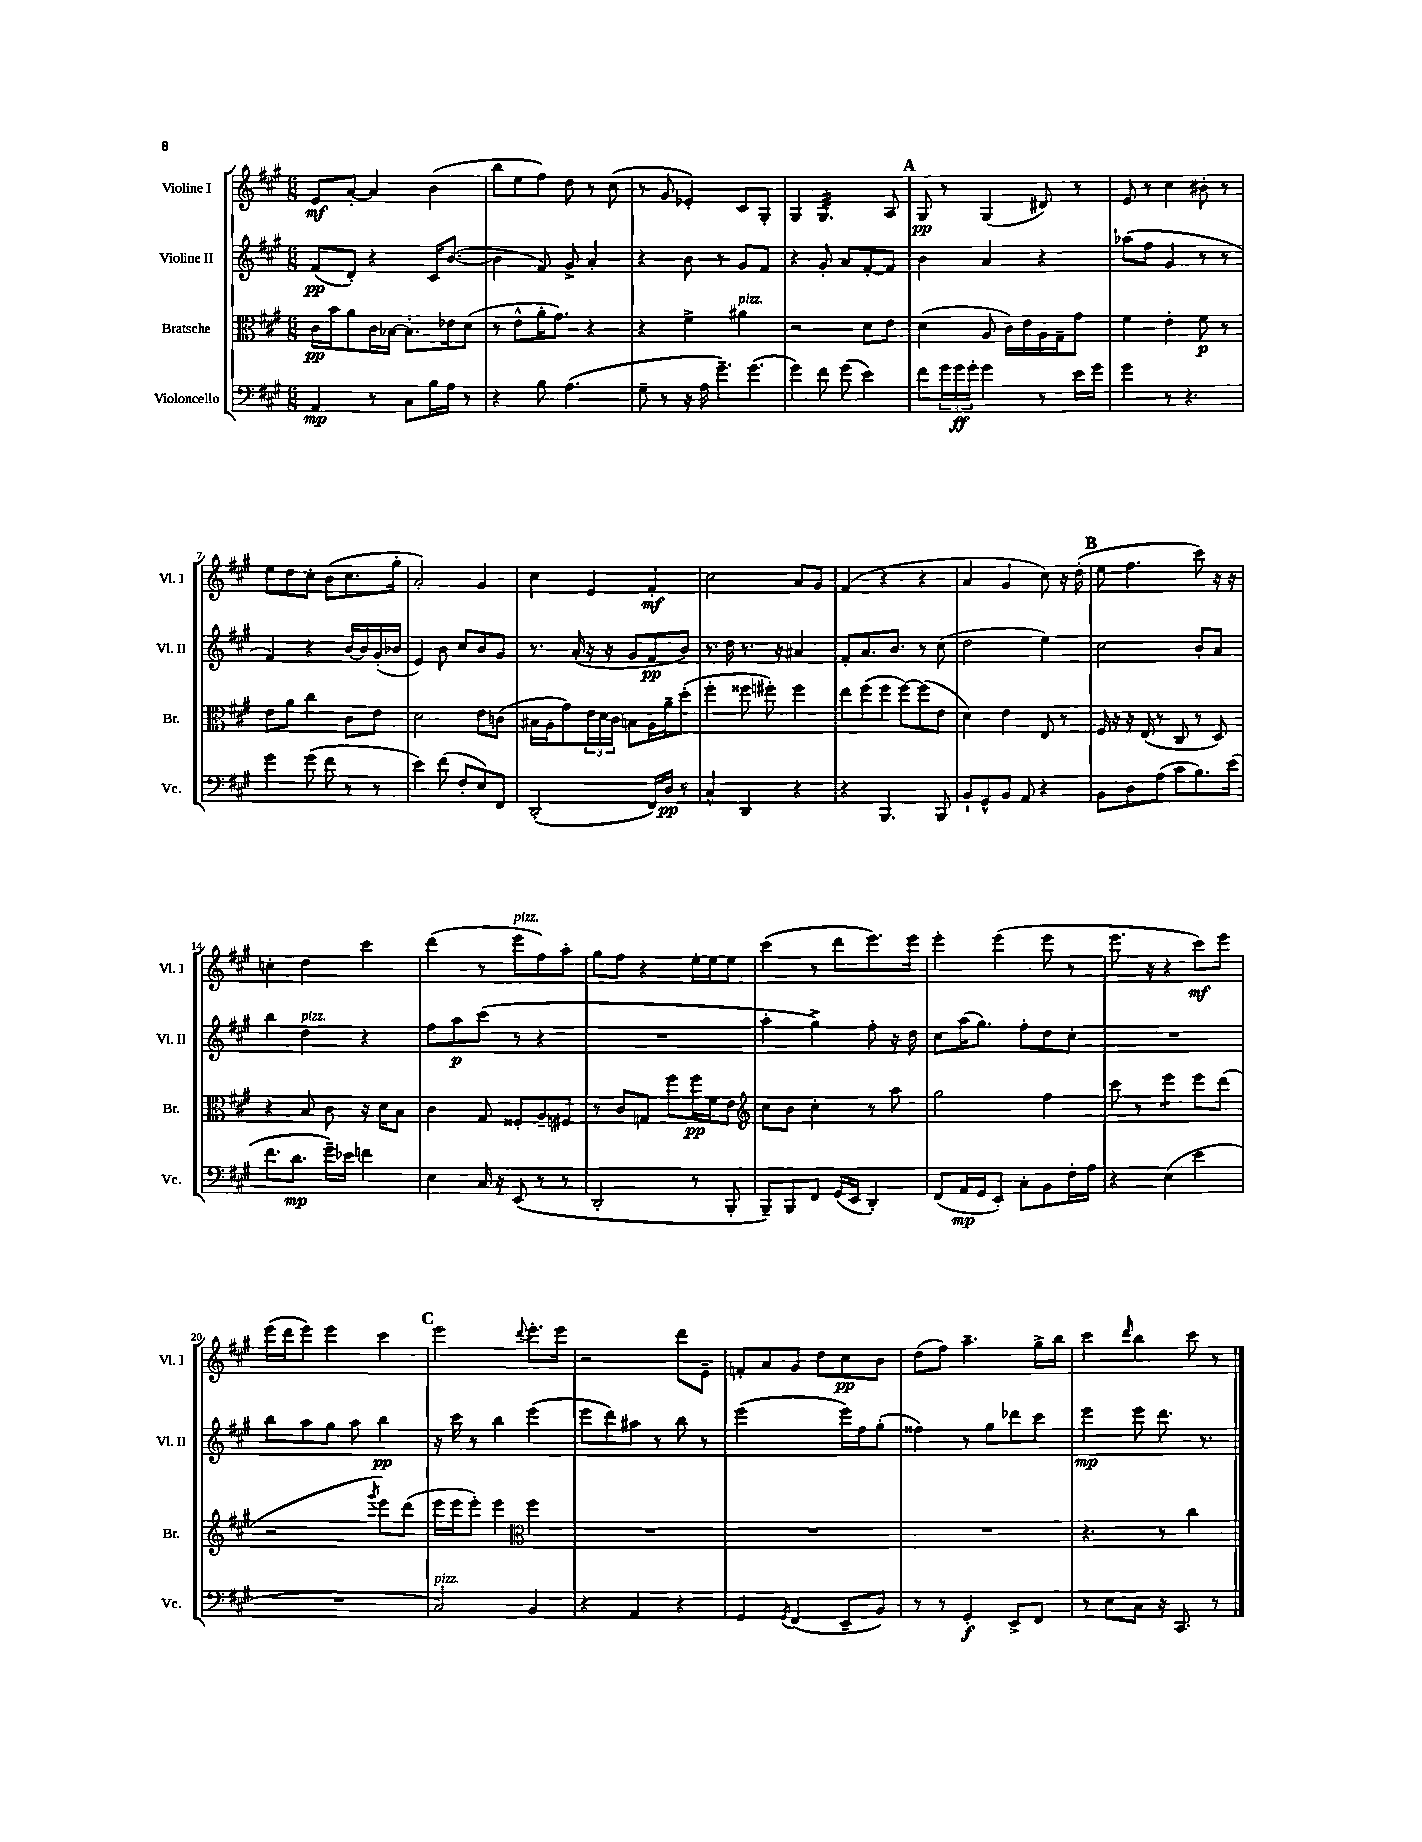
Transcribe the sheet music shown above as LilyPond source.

<<
\new StaffGroup <<
\new Staff = "s0" \with { instrumentName = "Violine I" shortInstrumentName = "Vl. I" } {
    \clef treble \key a \major \numericTimeSignature \time 6/8
    e'8\mf a'8~-. a'4 b'4( |
    b''8 e''8 fis''8) d''8 r8 cis''8( |
    r8 gis'8 ees'4-.) cis'8 gis8-. |
    gis4 gis4.:32 a8 |
    \mark \markup { \bold "A" } gis8\pp r8 gis4( dis'8) r8 |
    e'8 r8 cis''4 bis'8-. r8 |
    e''8 d''8 cis''8-. b'8( cis''8. gis''16-. |
    a'2-.) gis'4 |
    cis''4 e'4 fis'4-.\mf |
    cis''2 a'8 gis'8 |
    fis'4( r4 r4 |
    a'4 gis'4 cis''8) r16 d''16-.( |
    \mark \markup { \bold "B" } e''8 fis''4. cis'''8) r16 r16 |
    c''4-. d''4 cis'''4 |
    d'''4( r8 e'''8^\markup { \italic "pizz." } fis''8) a''8-. |
    gis''8 fis''8 r4 e''16~-. e''16~ e''8 |
    cis'''4( r8 d'''8 e'''8.) e'''16 |
    e'''4-. e'''4( e'''8 r8 |
    e'''8. r16 r4 cis'''8\mf) e'''8 |
    e'''16( d'''16 e'''8) e'''4 cis'''4 |
    \mark \markup { \bold "C" } e'''2 \appoggiatura { d'''8 } e'''8.-. e'''16 |
    r2 d'''8 e'8-- |
    f'8-. a'8 gis'8 d''8 cis''8\pp b'8 |
    d''8( fis''8) a''4.-- gis''16-> b''16 |
    cis'''4 \grace { d'''16 } b''4 cis'''8 r8 \bar "|." |
}
\new Staff = "s1" \with { instrumentName = "Violine II" shortInstrumentName = "Vl. II" } {
    \clef treble \key a \major \numericTimeSignature \time 6/8
    fis'8\pp( d'8-.) r4 cis'16 b'8.~( |
    b'4 fis'8) gis'8-> a'4-. |
    r4 b'8 r8 gis'8 fis'8 |
    r4 gis'8-. a'8 fis'8~-. fis'8 |
    \mark \markup { \bold "A" } b'4 a'4 r4 |
    aes''8( fis''8 gis'4 r8 r8 |
    fis'4) r4 b'16~ b'16 gis'16-.( bes'16 |
    e'4) b'8 cis''8 b'8 gis'8 |
    r8. a'16-.( r16 r16 gis'8 fis'8\pp b'8) |
    r8. d''16 r8. r16 ais'4 |
    fis'8-. a'8. b'8. r8 cis''8( |
    d''2 e''4) |
    \mark \markup { \bold "B" } cis''2 b'8-. a'8 |
    b''4 d''4^\markup { \italic "pizz." } r4 |
    fis''8 a''8\p cis'''8( r8 r4 |
    R2. |
    a''4-. gis''4->) fis''8-. r16 d''16 |
    cis''8 a''16( gis''8.) fis''8-. d''8 cis''8-. |
    R2. |
    b''8 a''8 gis''8 a''8 b''4\pp |
    \mark \markup { \bold "C" } r16 cis'''16 r8 b''4 e'''4( |
    e'''8 d'''8) ais''8 r8 b''8 r8 |
    e'''2( e'''16) fis''16 gis''8-.( |
    fisis''4) r8 gis''8 des'''8 cis'''8 |
    e'''4\mp e'''8 d'''8. r8. \bar "|." |
}
\new Staff = "s2" \with { instrumentName = "Bratsche" shortInstrumentName = "Br." } {
    \clef alto \key a \major \numericTimeSignature \time 6/8
    cis'16\pp b'16 a'8 cis'16 bes16~ bes8.-. ees'16 d'8( |
    r8 e'8-^ a'16-. gis'8.) r4 |
    r4 fis'4-> ais'4^\markup { \italic "pizz." } |
    r2 d'8 e'8 |
    \mark \markup { \bold "A" } d'4( a8 cis'16) e'16 a16 gis16-- gis'8 |
    fis'4 e'4-. fis'8\p r8 |
    e'8 a'8 cis''4 cis'8 e'8 |
    d'2 e'8 c'8( |
    bis16 a16 gis'8) \tuplet 3/2 { e'16 d'16 cis'16 } b8 a16 a'16-- d''8-.( |
    fis''4-. fisis''8 fis''8-.) fis''4 |
    e''8 fis''8( fis''8 fis''8~) fis''8( e'8 |
    d'4) e'4 e8 r8 |
    \mark \markup { \bold "B" } fis16 r16 r16 e16( r8 cis8 r8 d8) |
    r4 b8 cis'8 r16 d'16 b8 |
    cis'4 gis8 fisis8-. a8-- fis8 |
    r8 cis'8 g8 fis''8 fis''16\pp fis'16 e'8 |
    \clef treble cis''8 b'8 cis''4-. r8 a''8 |
    gis''2 fis''4 |
    cis'''8 r8 e'''4:8 e'''8 d'''8( |
    r2 \acciaccatura { gis'''8 } e'''8) d'''8( |
    \mark \markup { \bold "C" } e'''16 e'''16 e'''8-.) e'''4 \clef alto fis''4 |
    R2. |
    R2. |
    R2. |
    r4. r8 cis''4 \bar "|." |
}
\new Staff = "s3" \with { instrumentName = "Violoncello" shortInstrumentName = "Vc." } {
    \clef bass \key a \major \numericTimeSignature \time 6/8
    a,4\mp r8 cis8 b16 a16 r8 |
    r4 b8 a4.( |
    gis8-- r8 r16 a16 gis'8.--) gis'8.( |
    gis'4) fis'8 gis'8( e'4) |
    \mark \markup { \bold "A" } fis'8 \tuplet 3/2 { gis'16 gis'16\ff gis'16-. } gis'4 r8 e'16 gis'16 |
    gis'4 r8 r4. |
    gis'4 gis'8( fis'8 r8 r8 |
    e'4) fis'8( fis8-. e8) fis,8 |
    d,2-.( fis,16) d16\pp r8 |
    cis4-^ d,4 r4 |
    r4 b,,4. b,,8 |
    b,8-! gis,8-^ b,8 a,8 r4 |
    \mark \markup { \bold "B" } b,8 d8 a8( cis'8 b8.) e'16( |
    fis'8. d'8.\mp gis'16--) ees'16 f'4 |
    e4 cis16 r16 e,8( r8 r8 |
    d,2-. r8 b,,8-. |
    b,,8--) b,,8 fis,8 gis,16( e,16 d,4-.) |
    fis,8( a,16\mp gis,16 e,8-.) cis8-. b,8 fis16-. a16 |
    r4 e4( e'4 |
    R2. |
    \mark \markup { \bold "C" } cis2^\markup { \italic "pizz." }) b,4 |
    r4 a,4 r4 |
    gis,4 \acciaccatura { gis,8 } fis,4( e,8-- b,8) |
    r8 r8 gis,4-.\f e,8-> fis,8 |
    r8 e8 cis8 r16 cis,8. r8 \bar "|." |
}
>>
>>
